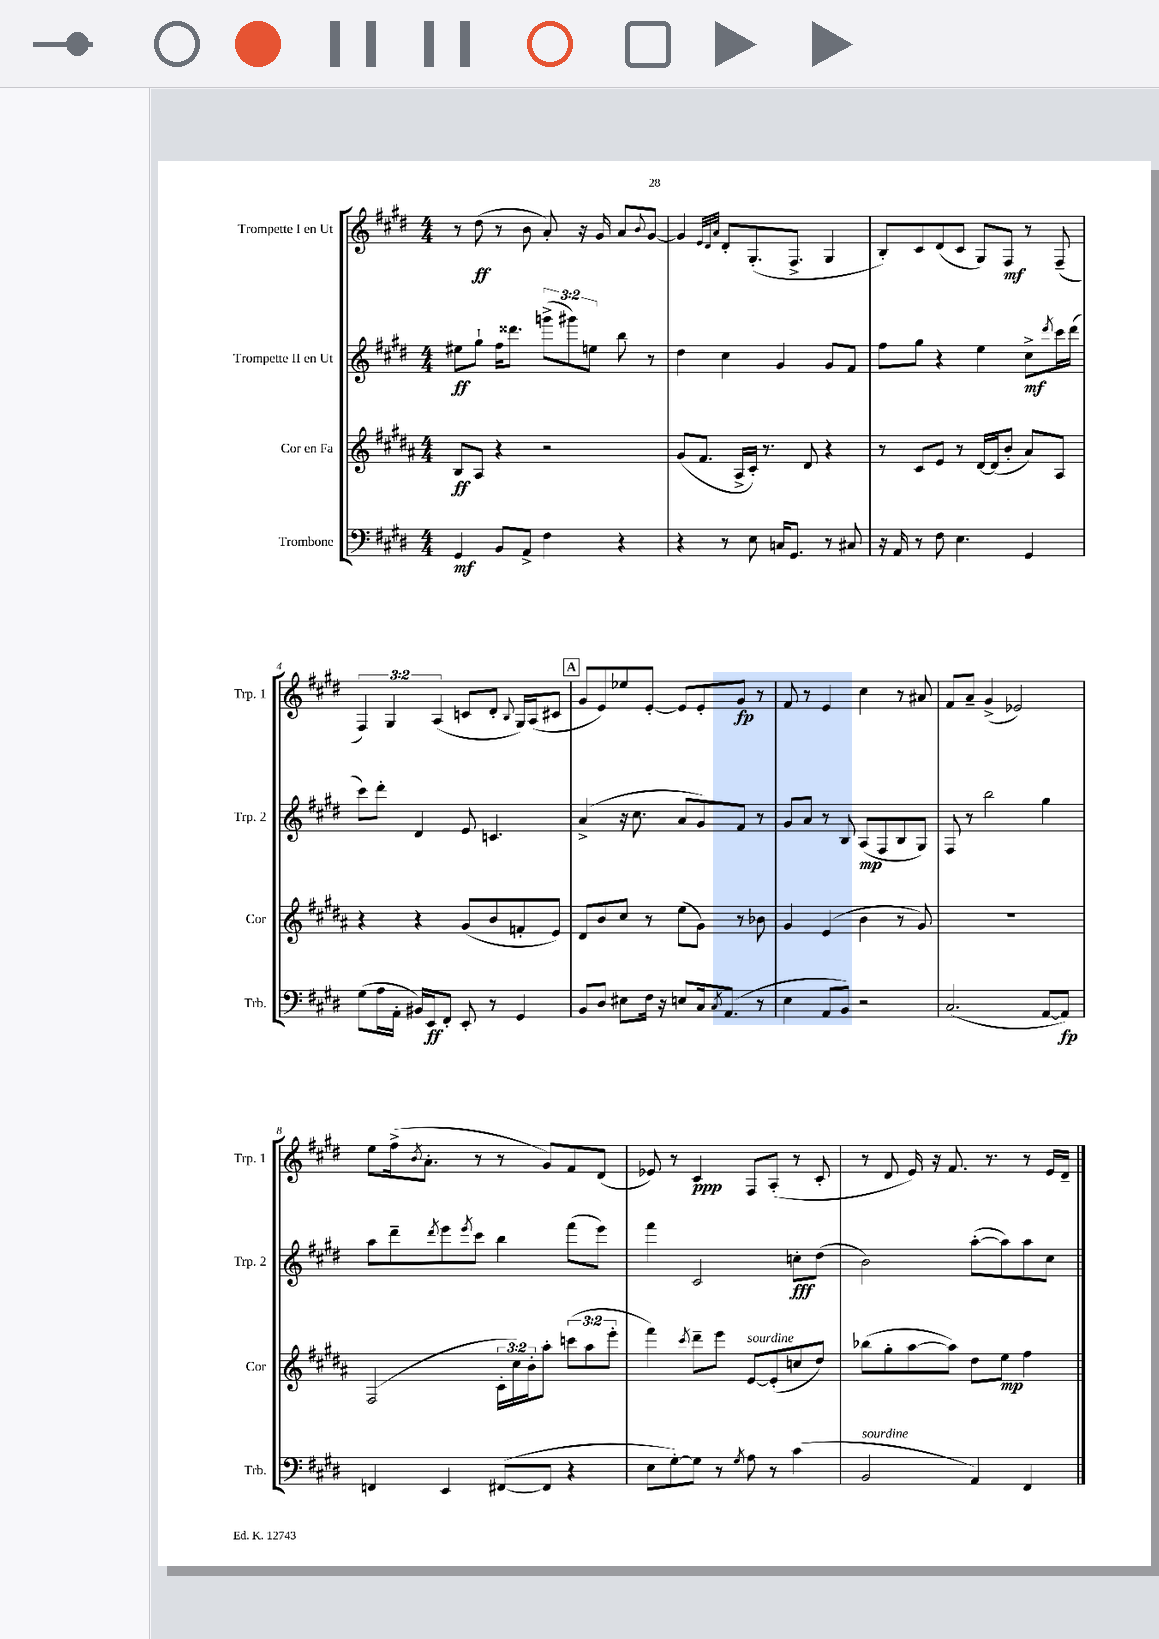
<<
\new StaffGroup <<
\new Staff = "s0" \with { instrumentName = "Trompette I en Ut" shortInstrumentName = "Trp. 1" } {
    \clef treble \key e \major \numericTimeSignature \time 4/4 \override Staff.TupletNumber.text = #tuplet-number::calc-fraction-text
    r8 dis''8\ff( r8 b'8 a'8-.) r16 gis'16 a'8 \appoggiatura { b'8 } gis'8~ |
    gis'4 \grace { e'32 dis'32 a'32 } dis'8-. gis8.-.( fis8.-> gis4 |
    b8-.) cis'8 dis'8( cis'8 gis8) fis8\mf r8 fis8--( |
    \tuplet 3/2 { fis4) gis4 a4( } c'8 dis'8-. \appoggiatura { b8 } gis16) a16( cis'8 |
    \mark \markup { \box "A" } gis'8 e'8) ees''8 e'8~-. e'8 e'8-. gis'8\fp r8 |
    fis'8 r8 e'4 cis''4 r8 ais'8 |
    fis'8 a'8-- gis'4->( ees'2) |
    e''8 fis''16->( \acciaccatura { b'8 } a'8.-. r8 r8 gis'8) fis'8 dis'8( |
    ees'8) r8 cis'4\ppp fis8 a8-.( r8 cis'8-. |
    r8 dis'8 e'16) r16 fis'8. r8. r8 e'16 dis'16-- \bar "|." |
}
\new Staff = "s1" \with { instrumentName = "Trompette II en Ut" shortInstrumentName = "Trp. 2" } {
    \clef treble \key e \major \numericTimeSignature \time 4/4 \override Staff.TupletNumber.text = #tuplet-number::calc-fraction-text
    eis''8\ff gis''8-! fis''16 disis'''8. \tuplet 3/2 { g'''8->( gis'''8) e''8 } b''8 r8 |
    dis''4 cis''4 gis'4 gis'8 fis'8 |
    fis''8 gis''8 r4 e''4 cis''8->\mf \acciaccatura { dis'''8 } cis'''16 dis'''16( |
    cis'''8) dis'''8-. dis'4 e'8 c'4. |
    \mark \markup { \box "A" } a'4->( r16 cis''8. a'8 gis'8) fis'8 r8 |
    gis'8 a'8 r8 b8 a8\mp( fis8 b8 gis8) |
    fis8 r8 b''2 gis''4 |
    a''8 dis'''8-- \acciaccatura { dis'''8 } e'''8 \acciaccatura { e'''8 } cis'''8 b''4 fis'''8( e'''8) |
    fis'''4 cis'2 c''8-.\fff dis''8( |
    b'2) a''8~-.( a''8) a''8 cis''8 \bar "|." |
}
\new Staff = "s2" \with { instrumentName = "Cor en Fa" shortInstrumentName = "Cor" } {
    \clef treble \key b \major \numericTimeSignature \time 4/4 \override Staff.TupletNumber.text = #tuplet-number::calc-fraction-text
    b8\ff ais8 r4 r2 |
    gis'8( fis'8. ais16-> cis'16-.) r8. dis'8 r4 |
    r8 cis'8 e'8 r8 dis'16~ dis'16( b'8-. ais'8) ais8 |
    r4 r4 gis'8( b'8 f'8-. e'8) |
    \mark \markup { \box "A" } dis'8 b'8 cis''8 r8 e''8( gis'8) r8 bes'8 |
    gis'4 e'4( b'4 r8 gis'8) |
    R1 |
    fis2( \tuplet 3/2 { cis'16-. cis''16) b'16-. } ais''8-. \tuplet 3/2 { c'''8( ais''8 e'''8-. } |
    fis'''4) \acciaccatura { cis'''8 } dis'''8-- e'''8 e'8~^\markup { \italic "sourdine" } e'8-.( c''8 dis''8) |
    bes''8( gis''8-. ais''8~ ais''8) dis''8 e''8\mp fis''4 \bar "|." |
}
\new Staff = "s3" \with { instrumentName = "Trombone" shortInstrumentName = "Trb." } {
    \clef bass \key e \major \numericTimeSignature \time 4/4
    gis,4\mf b,8 a,8-> fis4 r4 |
    r4 r8 e8 c16 gis,8. r8 cis8 |
    r16 a,16 r8 fis8 e4. gis,4 |
    gis8( a16 a,16-. bis,16) e,16\ff fis,8-. e,8-. r8 gis,4 |
    \mark \markup { \box "A" } b,8 dis8 eis8 fis16 r16 e8 cis16 \acciaccatura { cis8 } a,8.( r8 |
    e4 a,8 b,8) r2 |
    cis2.( a,8~ a,8\fp) |
    f,4 e,4 fis,8~( fis,8 r4 |
    e8 gis8~-.) gis8 r8 \acciaccatura { gis8 } a8 r8 cis'4( |
    b,2^\markup { \italic "sourdine" } a,4) fis,4 \bar "|." |
}
>>
>>
